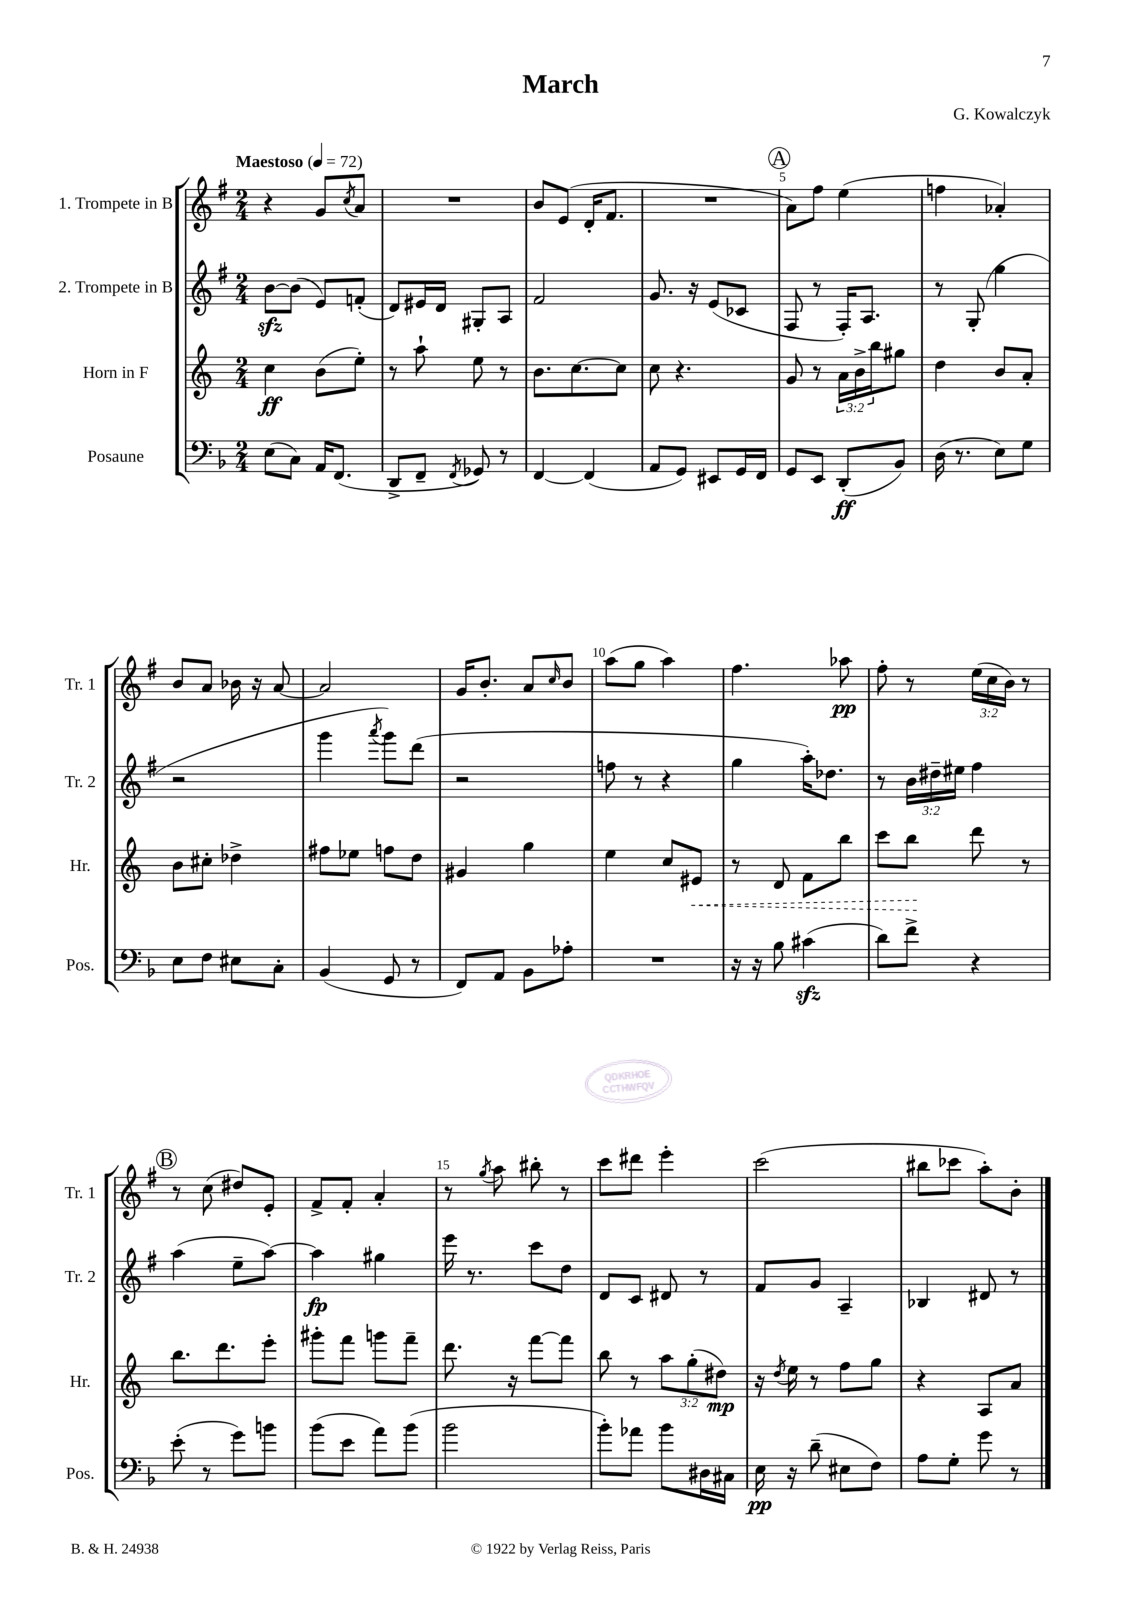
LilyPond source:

\header { title = "March" composer = "G. Kowalczyk" }
<<
\new StaffGroup <<
\new Staff = "s0" \with { instrumentName = "1. Trompete in B" shortInstrumentName = "Tr. 1" } {
    \clef treble \key g \major \numericTimeSignature \time 2/4 \override Staff.TupletNumber.text = #tuplet-number::calc-fraction-text \tempo "Maestoso" 4 = 72
    r4 g'8 \acciaccatura { c''8 } a'8 |
    R2 |
    b'8 e'8( d'16-. fis'8. |
    R2 |
    \mark \markup { \circle "A" } a'8) fis''8 e''4( |
    f''4 aes'4-.) |
    b'8 a'8 bes'16 r16 a'8~ |
    a'2 |
    g'16 b'8.-. a'8 \grace { c''16 } b'8 |
    a''8( g''8 a''4) |
    fis''4. aes''8\pp |
    fis''8-. r8 \tuplet 3/2 { e''16( c''16 b'16) } r8 |
    \mark \markup { \circle "B" } r8 c''8( dis''8) e'8-. |
    fis'8-> fis'8-. a'4-. |
    r8 \acciaccatura { g''8 } a''8 bis''8-. r8 |
    c'''8 dis'''8 e'''4-. |
    c'''2( |
    bis''8 ces'''8 a''8-.) b'8-. \bar "|." |
}
\new Staff = "s1" \with { instrumentName = "2. Trompete in B" shortInstrumentName = "Tr. 2" } {
    \clef treble \key g \major \numericTimeSignature \time 2/4 \override Staff.TupletNumber.text = #tuplet-number::calc-fraction-text
    b'8~\sfz b'8( e'8) f'8-.( |
    d'8) eis'16 d'16 gis8-. a8 |
    fis'2 |
    g'8. r16 e'8( ces'8 |
    \mark \markup { \circle "A" } fis8 r8 fis16-.) a8. |
    r8 g8-.( g''4 |
    r2 |
    g'''4 \acciaccatura { a'''8 } g'''8) d'''8( |
    r2 |
    f''8 r8 r4 |
    g''4 a''16-.) des''8. |
    r8 \tuplet 3/2 { b'16 dis''16-- eis''16 } fis''4 |
    \mark \markup { \circle "B" } a''4( e''8-- a''8~) |
    a''4\fp gis''4 |
    e'''16 r8. c'''8 d''8 |
    d'8 c'8 dis'8 r8 |
    fis'8 g'8 a4-- |
    bes4 dis'8 r8 \bar "|." |
}
\new Staff = "s2" \with { instrumentName = "Horn in F" shortInstrumentName = "Hr." } {
    \clef treble \key c \major \numericTimeSignature \time 2/4 \override Staff.TupletNumber.text = #tuplet-number::calc-fraction-text
    c''4\ff b'8( e''8-.) |
    r8 a''8-! e''8 r8 |
    b'8. c''8.~ c''8 |
    c''8 r4. |
    \mark \markup { \circle "A" } g'8 r8 \tuplet 3/2 { a'16 b'16-> b''16 } gis''8 |
    d''4 b'8 a'8-. |
    b'8 cis''8-. des''4-> |
    fis''8 ees''8 f''8 d''8 |
    gis'4 g''4 |
    e''4 c''8 \once \override Hairpin.style = #'dashed-line eis'8\< |
    r8 d'8 f'8 b''8 |
    c'''8 b''8\! d'''8 r8 |
    \mark \markup { \circle "B" } b''8. d'''8. e'''8-. |
    gis'''8-. f'''8 g'''8 f'''8-- |
    d'''8. r16 f'''8~ f'''8 |
    b''8 r8 \tuplet 3/2 { a''8 g''8-.( dis''8\mp) } |
    r16 \acciaccatura { d''8 } e''16 r8 f''8 g''8 |
    r4 a8 a'8 \bar "|." |
}
\new Staff = "s3" \with { instrumentName = "Posaune" shortInstrumentName = "Pos." } {
    \clef bass \key f \major \numericTimeSignature \time 2/4
    e8( c8) a,16 f,8.( |
    d,8-> f,8-- \acciaccatura { f,8 } ges,8) r8 |
    f,4~ f,4( |
    a,8 g,8) eis,8 g,16 f,16 |
    \mark \markup { \circle "A" } g,8 e,8 d,8-.\ff( bes,8) |
    d16( r8. e8) g8 |
    e8 f8 eis8 c8-. |
    bes,4( g,8 r8 |
    f,8) a,8 bes,8 aes8-. |
    R2 |
    r16 r16 bes8 cis'4\sfz( |
    d'8) f'8-> r4 |
    \mark \markup { \circle "B" } e'8-.( r8 g'8) b'8 |
    bes'8( e'8 a'8) bes'8( |
    bes'2 |
    bes'8-.) aes'8 bes'8 dis16 cis16 |
    e16\pp r16 d'8--( eis8 f8) |
    a8 g8-. g'8 r8 \bar "|." |
}
>>
>>
\layout { \context { \Score \override BarNumber.break-visibility = ##(#f #t #t) barNumberVisibility = #(every-nth-bar-number-visible 5) } }
